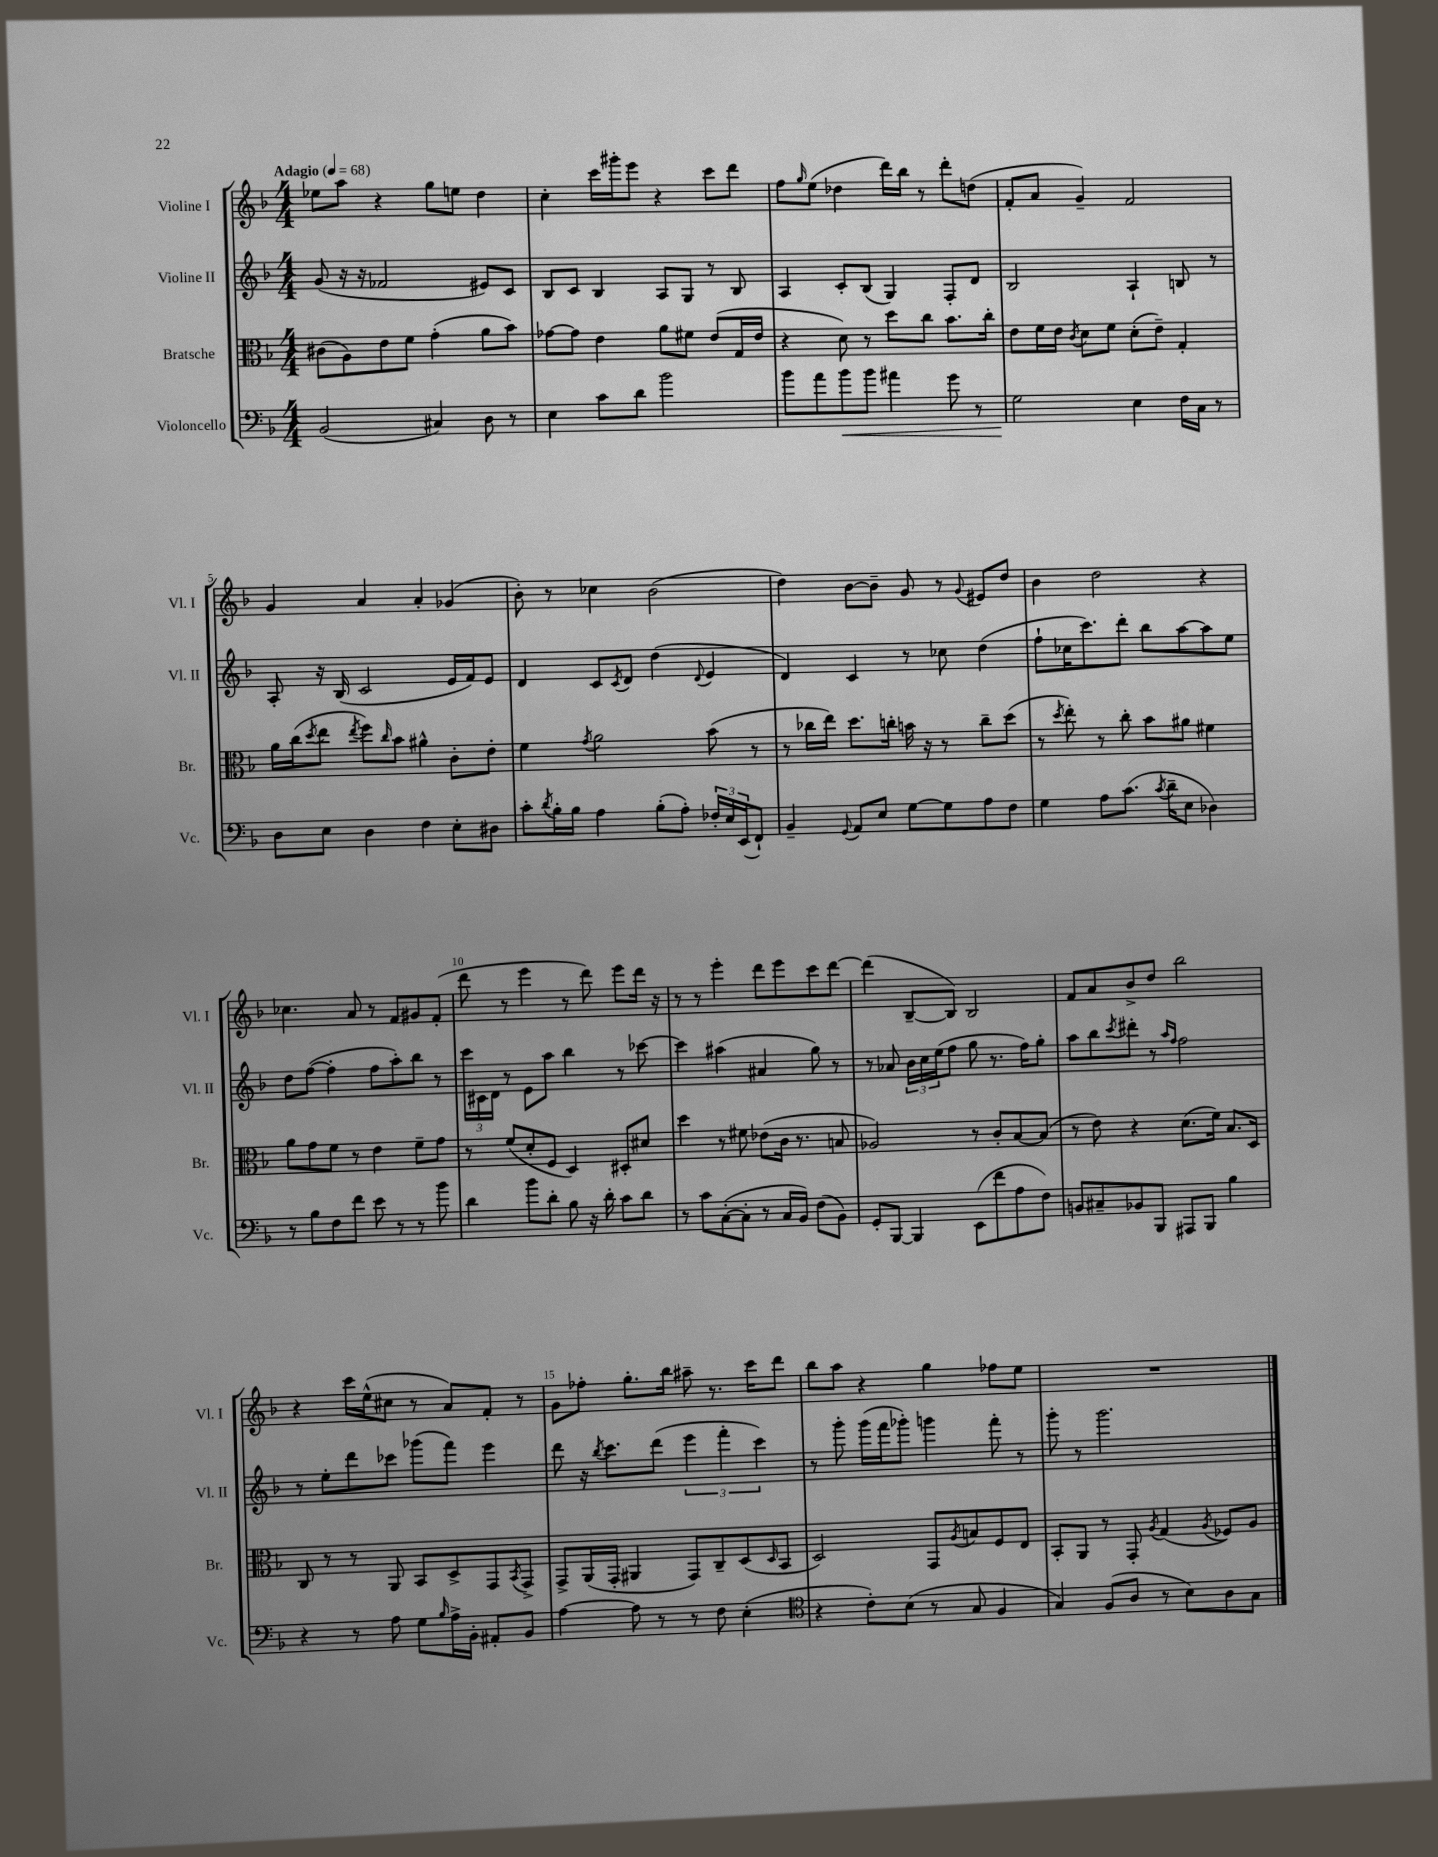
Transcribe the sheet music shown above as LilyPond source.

<<
\new StaffGroup <<
\new Staff = "s0" \with { instrumentName = "Violine I" shortInstrumentName = "Vl. I" } {
    \clef treble \key f \major \numericTimeSignature \time 4/4 \tempo "Adagio" 4 = 68
    ees''8 a''8 r4 g''8 e''8 d''4 |
    c''4-. c'''16 gis'''16-. e'''8 r4 c'''8 d'''8 |
    f''8 \grace { g''16 } e''8( des''4 d'''16) bes''16 r8 d'''8-. d''8( |
    f'8-. a'8 g'4--) f'2 |
    g'4 a'4 a'4-. ges'4( |
    bes'8-.) r8 ces''4 bes'2( |
    d''4) bes'8~ bes'8-- g'8 r8 \appoggiatura { g'8 } eis'8 d''8 |
    bes'4 d''2 r4 |
    ces''4. a'8 r8 f'8 gis'8 f'8-.( |
    d'''8 r8 e'''4 r8 d'''8) e'''8 d'''16 r16 |
    r8 r8 e'''4-. d'''8 e'''8 c'''8 d'''8~ |
    d'''4( bes8~-- bes8) bes2 |
    f'8 a'8 bes'8-> d''8 bes''2 |
    r4 c'''16 e''16-^( cis''8 r8 a'8) f'8-. r8 |
    g'8 fes''8-. g''8.-. bes''16 ais''8-- r8. c'''16 d'''8 |
    bes''8 a''8 r4 g''4 fes''8 e''8 |
    R1 \bar "|." |
}
\new Staff = "s1" \with { instrumentName = "Violine II" shortInstrumentName = "Vl. II" } {
    \clef treble \key f \major \numericTimeSignature \time 4/4
    g'8( r16 r16 fes'2 eis'8) c'8 |
    bes8 c'8 bes4 a8 g8 r8 bes8 |
    a4 c'8-. bes8( g4) f8-. d'8 |
    bes2 a4-! b8 r8 |
    a8-. r16 bes16( c'2 e'16 f'16) e'8 |
    d'4 c'8 \acciaccatura { c'8 } d'8 d''4( \appoggiatura { d'8 } e'4 |
    d'4) c'4 r8 ces''8 d''4( |
    f''8-! ces''16 c'''8.) d'''8-. bes''8 a''8~ a''8 e''8 |
    d''8 f''8~( f''4-. f''8 a''8-.) bes''8 r8 |
    \tuplet 3/2 { c'''16 cis'16 d'16 } r8 e'8 a''8 bes''4 r8 ces'''8~ |
    ces'''4 ais''4( ais'4 g''8) r8 |
    r8 aes'8 \tuplet 3/2 { bes'16 c''16 e''16( } f''8 g''8 r8. f''16) g''8-. |
    a''8 bes''8 \acciaccatura { c'''8 } dis'''8-. r8 \grace { a''16 f''16 } f''2 |
    r8 e''8-. d'''8 ces'''8 ges'''8( f'''8) e'''4 |
    d'''8 r16 \acciaccatura { bes''8 } c'''8. d'''8( \tuplet 3/2 { e'''4 f'''4-. c'''4) } |
    r8 g'''8-. g'''16( f'''16 ges'''8-.) g'''4 f'''8-. r8 |
    g'''8-. r8 g'''2. \bar "|." |
}
\new Staff = "s2" \with { instrumentName = "Bratsche" shortInstrumentName = "Br." } {
    \clef alto \key f \major \numericTimeSignature \time 4/4
    cis'8( a8) e'8 f'8 g'4-.( a'8 bes'8) |
    ges'8~ ges'8 e'4 a'8 fis'8 e'8( g16 e'16 |
    r4 d'8) r8 d''8 c''8 bes'8. c''16-. |
    e'8 f'16 e'16 \acciaccatura { c'8 } d'8 f'8 d'8-.( e'8--) g4-. |
    a'16 c''16( \acciaccatura { d''8 } e''8 \acciaccatura { e''8 } f''8) \grace { c''16 } bes'8 ais'4-^ c'8-. e'8-. |
    f'4 \acciaccatura { g'8 } a'2 bes'8( r8 |
    r8 ces''16 e''16) d''8. c''16-. b'16 r16 r8 c''8-- d''8( |
    r8 \acciaccatura { d''8 } e''8-.) r8 c''8-. bes'8 ais'8 fis'4 |
    a'8 g'8 f'8 r8 e'4 f'8-- g'8 |
    r8 f'8( d'8-. f8 d4) dis8-. dis'8 |
    d''4 r8 fis'8 ees'8( c'16 r8. b8 |
    aes2) r8 c'8-. bes8~ bes8( |
    r8 e'8) r4 d'8.( f'16) bes8. d16 |
    c8 r8 r8 a,8 bes,8 d8-> g,8 \acciaccatura { bes,8 } g,8-> |
    g,8-> a,16( g,16-. ais,4 g,8) c8-- d8( \grace { d16 } bes,8 |
    d2) g,8 \acciaccatura { a8 } b8 f8 e8 |
    bes,8-. a,8 r8 g,8-. \acciaccatura { a8 } g4( \acciaccatura { a8 } fes8) a8 \bar "|." |
}
\new Staff = "s3" \with { instrumentName = "Violoncello" shortInstrumentName = "Vc." } {
    \clef bass \key f \major \numericTimeSignature \time 4/4
    bes,2( cis4) d8 r8 |
    e4 c'8 d'8 bes'2 |
    bes'8 a'8 bes'8\< bes'8 ais'4 g'8 r8 |
    g2\! e4 f16 c16 r8 |
    d8 e8 d4 f4 e8-. dis8 |
    c'8-. \acciaccatura { d'8 } bes16-. bes16 a4 bes8-.( a8-.) \tuplet 3/2 { fes16-. e16 e,16( } f,8-!) |
    bes,4-- \appoggiatura { g,8 } a,8 e8 g8~ g8 a8 f8 |
    g4 a8 c'8.( \acciaccatura { c'8 } d'16-- e8 des4) |
    r8 bes8 f8 f'8 e'8 r8 r8 bes'8 |
    d'4 bes'8 d'8-. bes8 r16 d'16-. c'8 d'8 |
    r8 c'8 c8~-.( c8-. r8 c16 bes,16) f8( bes,8) |
    g,8-. bes,,8~ bes,,4 e,8( f'8 a8 f8) |
    b,8 cis8-- bes,8 bes,,8 ais,,8 bes,,8 bes4 |
    r4 r8 a8 g8 \grace { bes16 } a16-> bes,16-. ais,8-. bes,8 |
    a4~ a8 r8 r8 f8 e4-.( |
    \clef tenor r4 c'8-.) bes8( r8 g8 f4 |
    g4) f8( a8 r8 bes8) a8 g8 \bar "|." |
}
>>
>>
\layout { \context { \Score \override BarNumber.break-visibility = ##(#f #t #t) barNumberVisibility = #(every-nth-bar-number-visible 5) } }
